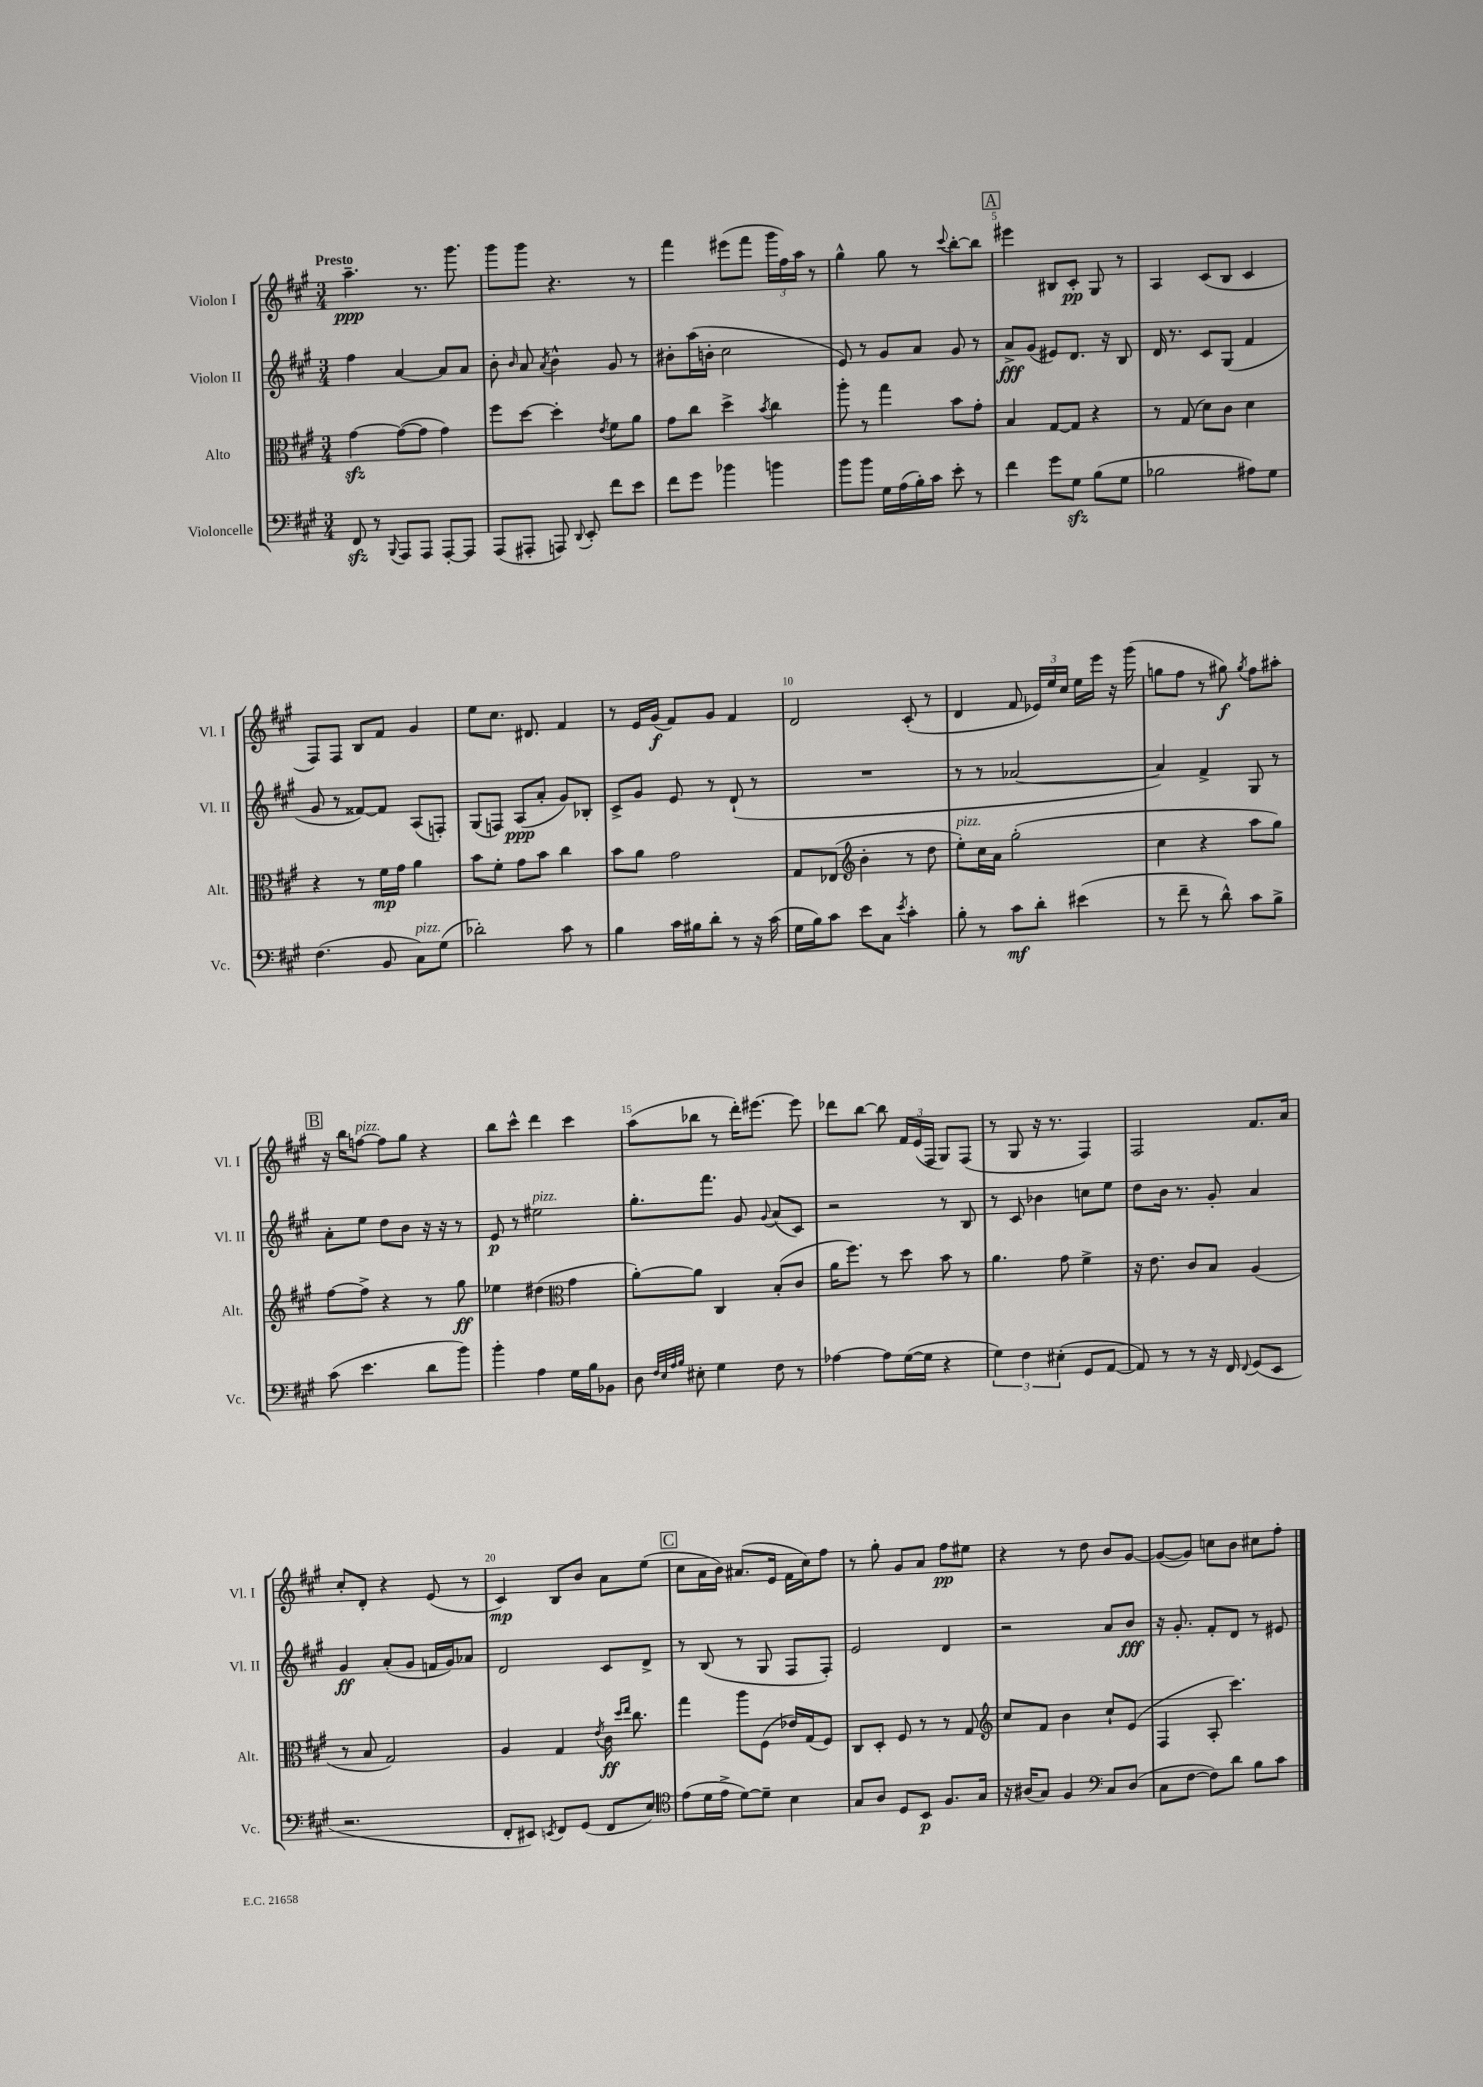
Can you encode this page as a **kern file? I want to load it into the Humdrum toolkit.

**kern	**kern	**kern	**kern
*staff4	*staff3	*staff2	*staff1
*clefF4	*clefC3	*clefG2	*clefG2
*k[f#c#g#]	*k[f#c#g#]	*k[f#c#g#]	*k[f#c#g#]
*M3/4	*M3/4	*M3/4	*M3/4
8FF#	[4g#	4ff#	4.aa~
8r	.	.	.
8qqBBB	.	.	.
8AAA	(8g#_	[4a	.
8AAA	8g#]	.	8.r
[8AAA'	4g#)	8a]	.
.	.	.	8.ggg#
8AAA]	.	8a	.
=	=	=	=
(8AAA	8ff#	8b'	8ggg#
.	.	16qqb	.
8AAA#'	[8dd	8a	8ggg#
.	.	8qa	.
8AAA)	4dd']	4b^^	4.r
8qqDD	.	.	.
8EE'	.	.	.
.	8qe	.	.
8f#	8f#	8g#	.
8e	8a	8r	8r
=	=	=	=
8f#	8g#	8b#'	4fff#
8g#	8cc#	(16aa	.
.	.	16b'	.
4b-	4dd^	2cc#	(8eee#
.	.	.	8fff#
.	8qb	.	.
4b	4cc#	.	24ggg#
.	.	.	24ff#)
.	.	.	24aa
.	.	.	8r
=	=	=	=
8b	8aa'	8e)	4gg#^^
8b	8r	8r	.
16G#	4gg#	8g#	8gg#
(16A	.	.	.
16B')	.	8a	8r
16c#	.	.	.
.	.	.	8qqccc#
8e'	8b	8g#	[8bb'
8r	8g#'	8r	8bb]
=	=	=	=
4f#	4B	8a^	4eee#
.	.	(8g#	.
8g#	[8G#	8e#)	8B#
8G#	8G#]	8.d	8c#'
(8B	4r	.	8G#
.	.	16r	.
8G#	.	8B	8r
=	=	=	=
2B-	8r	16d	4A
.	.	8.r	.
.	(8G#	.	.
.	8d)	8c#	(8c#
.	8c#	(8G#	8B
8A#)	4d	4f#	4c#
8G#	.	.	.
=	=	=	=
(4.F#	4r	8g#	8F#)
.	.	8r	8F#
.	8r	[8f##)	8B
8BB	16f#	8f##]	8f#
.	16g#	.	.
8C#)	4a	(8A	4g#
(8G#	.	8F')	.
=	=	=	=
2d-')	8b	(8G#	8ee
.	8f#'	8F)	8.cc#
.	8g#	(8A	.
.	.	.	8.d#
.	8b	8a'	.
8c#	4cc#	8g#)	4f#
8r	.	8B-'	.
=	=	=	=
4B	8b	8c#^	8r
.	8a	8g#	16e
.	.	.	(16g#
16c#	2g#	8e	8f#)
16B#	.	.	.
8d'	.	8r	8g#
8r	.	(8d`	4f#
16r	.	8r	.
(16c#	.	.	.
=	=	=	=
16G#	8G#	2.r	2d
16B)	.	.	.
8c#	(8E-	.	.
*	*clefG2	*	*
8e	4b'	.	.
8C#	.	.	.
8qe	.	.	.
4c#'	8r	.	(8c#'
.	8dd	.	8r
=	=	=	=
8B'	8ee')	8r	4d
8r	16cc#	8r	.
.	16a	.	.
8c#	(2gg#'	[2a-	8f#
8d'	.	.	24e-)
.	.	.	24ee
.	.	.	24cc#
(4e#	.	.	16ee
.	.	.	16eee
.	.	.	16r
.	.	.	(16ggg#
=	=	=	=
8r	4cc#	4a-])	8gg
8f#~	.	.	8ff#
8r	4r	4f#^	8r
8d^^)	.	.	8gg#)
.	.	.	8qgg#
8c#	8aa	8G#	8ff#
8B^	8gg#)	8r	8aa#'
=	=	=	=
(8c#	[8ff#	8a'	16r
.	.	.	16bb
4.e	8ff#^]	8ee	[8ff
.	4r	8dd	8ff]
.	.	8b	8gg#
8d	8r	16r	4r
.	.	16r	.
8b)	8gg#	8r	.
=	=	=	=
4b'	4ee-	8e	8bb
.	.	8r	8ccc#^^
4A	(4dd#	2ee#	4ddd
*	*clefC3	*	*
16G#	4g#	.	4ccc#
16B	.	.	.
8BB-	.	.	.
=	=	=	=
8D	[8a')	8.gg#'	(8aa
32qqF#	.	.	.
32qqE	.	.	.
32qqA	.	.	.
32qqB	.	.	.
8E#'	8a]	.	8bb-
.	.	8.fff#	.
4G#	4C#	.	8r
.	.	8g#	16ddd')
.	.	.	[8.eee#
.	.	8qqg#	.
8F#	(8B'	(8a	.
8r	8c#	8c#)	8eee#]
=	=	=	=
[4A-	16a	2r	8ddd-
.	8.ff#)	.	.
.	.	.	[8bb
8A-]	8r	.	8bb]
([16G#	8dd	.	24f#
.	.	.	(24e
16G#]	.	.	.
.	.	.	24F#
4r	8b	8r	8G#)
.	8r	8B	(8F#
=	=	=	=
6G#)	4.a	8r	8r
.	.	8c#	8G#
6F#	.	.	.
.	.	4b-	16r
.	.	.	8.r
(6E#'	.	.	.
.	8g#	.	.
8GG#	4f#^	8cc	4F#)
[8AA	.	8ee	.
=	=	=	=
8AA])	16r	8dd	2F#
.	8.e	.	.
8r	.	16b	.
.	.	8.r	.
8r	8c#	.	.
16r	8B	8g#'	.
16FF#	.	.	.
8qqFF#	.	.	.
(8GG#	(4A	4a	8.f#
8EE	.	.	.
.	.	.	16a
=	=	=	=
2.r	8r	4g#	8cc#'
.	8B	.	8d'
.	2G#)	(8a'	4r
.	.	8g#	.
.	.	16f	(8e
.	.	16g#)	.
.	.	8a-	8r
=	=	=	=
8FF#'	4A	2d	4c#)
8EE#)	.	.	.
8qEE	.	.	.
8FF#	4G#	.	8B
(8GG#	.	.	8b
.	8qe	.	.
8FF#	16c#	8c#	8a
.	16qqdd	.	.
.	16qqee	.	.
.	8.cc#	.	.
8E)	.	8d^	(8ee
=	=	=	=
*clefC4	*	*	*
(8e	4gg#	8r	8cc#
16d	.	(8B	16a
16e^	.	.	16b)
[8d)	8aa	8r	(8.a#
8d~]	(8F#	8G#	.
.	.	.	16e
4B	16e-)	8F#	16f#
.	(16G#	.	16cc#)
.	8F#)	8F#')	8ff#
=	=	=	=
8G#	8C#	2e	8r
8A	8D'	.	8gg#'
8D	8F#	.	8g#
8BB	8r	.	8a
8.F#	8r	4d	8ff#
.	8G#	.	8ee#
16G#	.	.	.
=	=	=	=
*	*clefG2	*	*
16r	8cc#	2r	4r
(16A#	.	.	.
8G#)	8f#	.	.
4F#	4b	.	8r
.	.	.	8dd
*clefF4	*	*	*
8C#	8cc#`	8a	8b
(8D	(8e	8b	[8g#
=	=	=	=
8C#	4F#	16r	(8g#_
.	.	8.g#'	.
[8F#	.	.	8g#])
8F#])	8A'	8f#'	8cc
8d	4.ccc#)	8d	8b
8B	.	8r	8cc#
8c#	.	8e#	8ff#'
==	==	==	==
*-	*-	*-	*-
